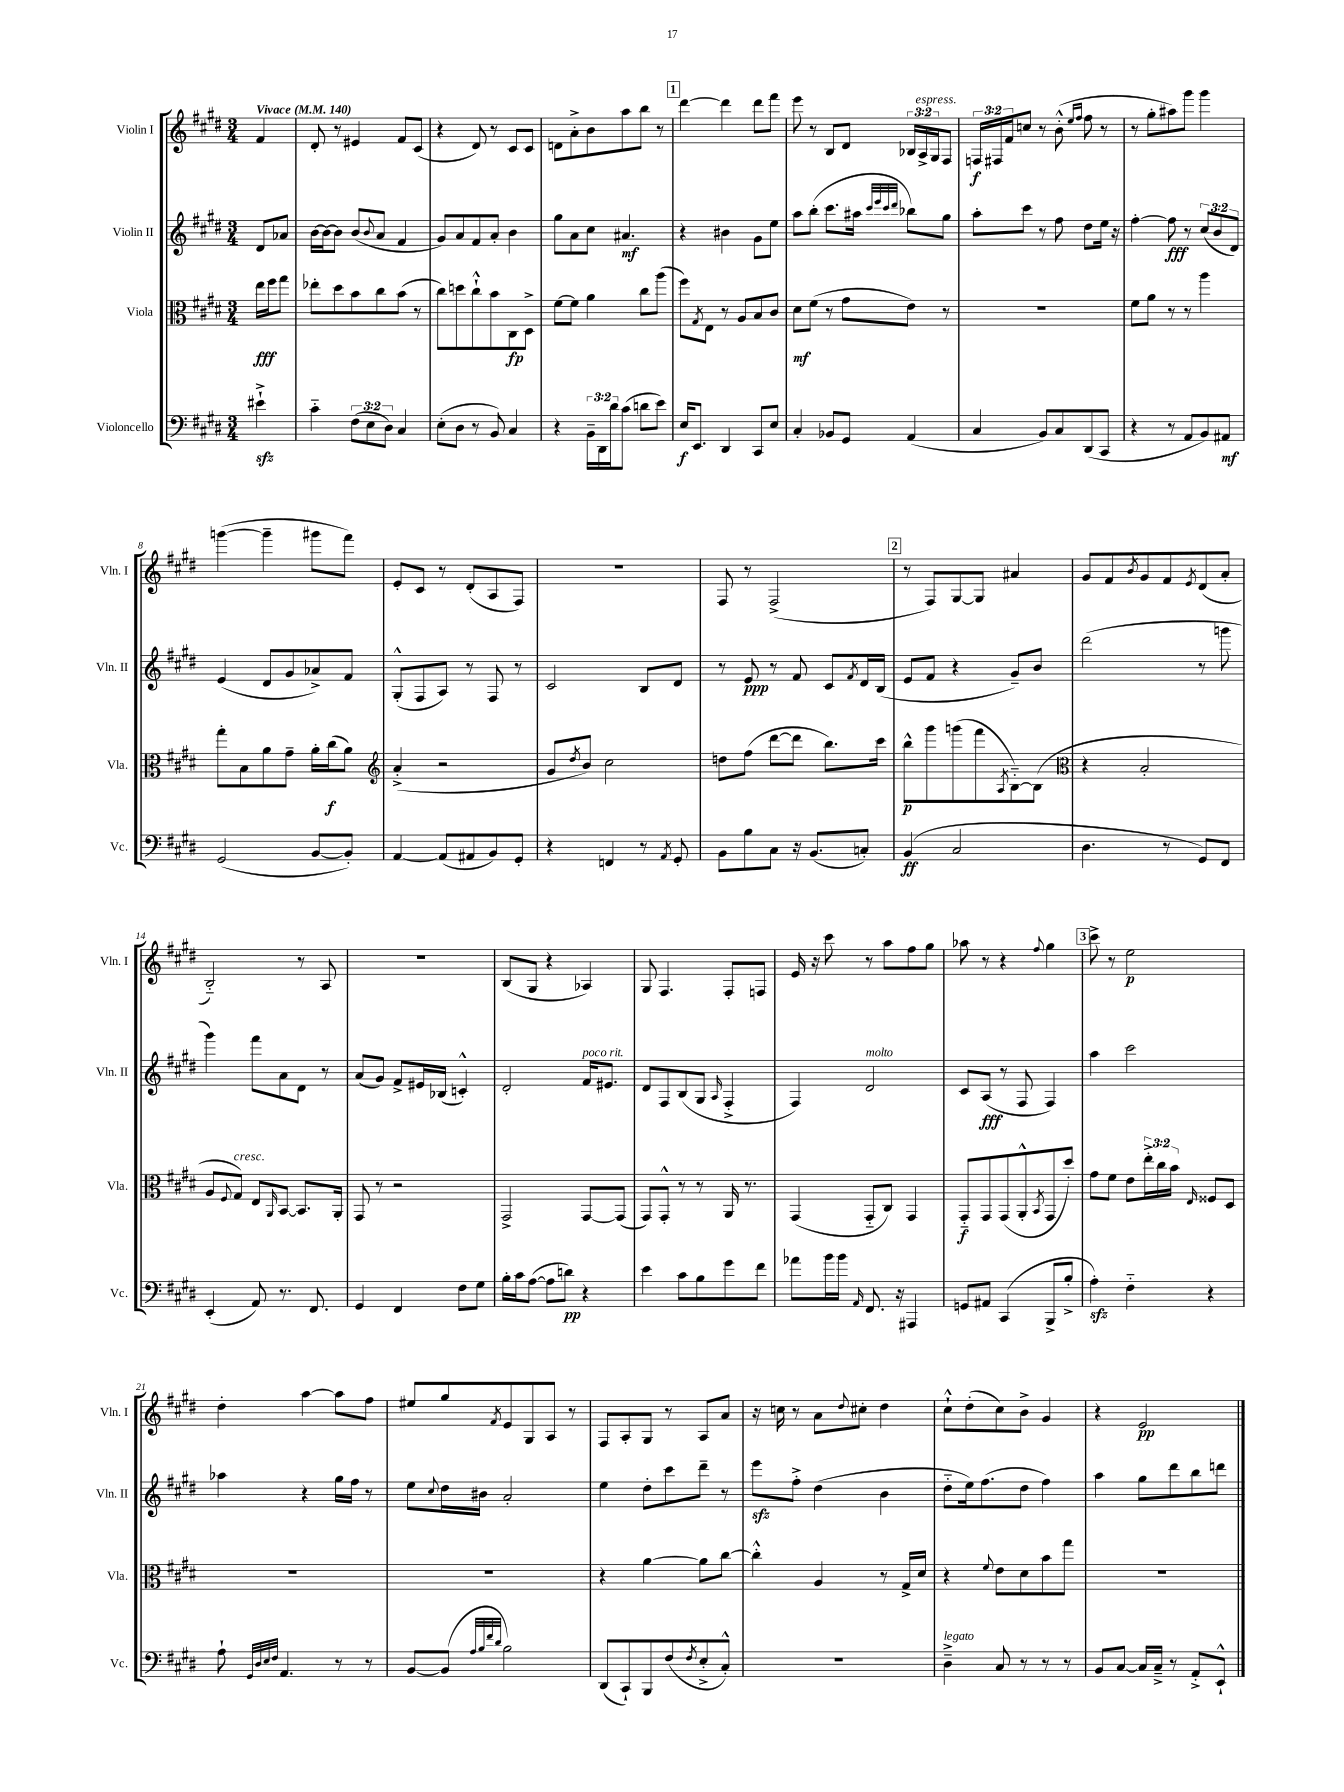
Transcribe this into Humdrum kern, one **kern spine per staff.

**kern	**dynam	**kern	**dynam	**kern	**dynam	**kern	**dynam
*part4	*part4	*part3	*part3	*part2	*part2	*part1	*part1
*staff4	*staff4	*staff3	*staff3	*staff2	*staff2	*staff1	*staff1
*I"Violoncello	*	*I"Viola	*	*I"Violin II	*	*I"Violin I	*
*I'Vc.	*	*I'Vla.	*	*I'Vln. II	*	*I'Vln. I	*
*clefF4	*	*clefC3	*	*clefG2	*	*clefG2	*
*k[f#c#g#d#]	*	*k[f#c#g#d#]	*	*k[f#c#g#d#]	*	*k[f#c#g#d#]	*
*M3/4	*	*M3/4	*	*M3/4	*	*M3/4	*
*MM140	*	*MM140	*	*MM140	*	*MM140	*
=	=	=	=	=	=	=	=
!	!	!	!	!	!	!LO:TX:a:B:t=Vivace	!
4e#Xzz`^\	.	16ee\LL	fff	8d#/L	.	4f#/	.
.	.	16ff#\J	.	.	.	.	.
.	.	8gg#\J	.	8a-X/J	.	.	.
=1	=1	=1	=1	=1	=1	=1	=1
4c#\	.	8ee-X'\L	.	[16b\LL	.	8d#'/	.
.	.	.	.	16b\J_	.	.	.
.	.	8dd#\	.	8b\J]	.	8r	.
(12F#\L	.	8b\	.	(8b/L	.	4e#X/	.
12E\	.	.	.	.	.	.	.
.	.	.	.	8qqb/	.	.	.
.	.	8cc#\	.	8a/J	.	.	.
12D#\J)	.	.	.	.	.	.	.
4C#/	.	(8b\J	.	4f#/	.	8f#/L	.
.	.	8r	.	.	.	(8c#/J	.
=2	=2	=2	=2	=2	=2	=2	=2
(8E'\L	.	8cc#\L)	.	8g#/L)	.	4r	.
8D#\J	.	8ddn\	.	8a/	.	.	.
8r	.	8cc#`^^\	.	8f#/	.	8d#/)	.
8BB/)	.	8b\	.	8a'/J	.	8r	.
4C#/	.	8C#\	fp	4b\	.	8c#/L	.
.	.	8D#^\J	.	.	.	8c#/J	.
=3	=3	=3	=3	=3	=3	=3	=3
4r	.	[8f#\L	.	8gg#\L	.	8dn\L	.
.	.	8f#\J]	.	8a\	.	8a'^\	.
24BB~\LL	.	4a\	.	8cc#\J	.	8b\	.
24DD#\	.	.	.	.	.	.	.
24d#\J	.	.	.	.	.	.	.
(8c#\J	.	.	.	4.a#X/	mf	8aa\	.
8dn\L	.	8cc#\L	.	.	.	8bb\J	.
8e\J)	.	(8aa\J	.	.	.	8r	.
!!LO:REH:place=s1:t=1
=4	=4	=4	=4	=4	=4	=4	=4
16E/KL	f	8ff#\L)	.	4r	.	[4ddd#\	.
8.EE/J	.	.	.	.	.	.	.
.	.	8qG#/	.	.	.	.	.
.	.	8E\J	.	.	.	.	.
4DD#/	.	8r	.	4b#X\	.	4ddd#\]	.
.	.	8A/L	.	.	.	.	.
8CC#/L	.	8B/	.	8g#\L	.	8ddd#\L	.
8E/J	.	8c#/J	.	8ee\J	.	8fff#\J	.
=5	=5	=5	=5	=5	=5	=5	=5
4C#'/	.	8d#\L	mf	8aa\L	.	8eee\	.
.	.	(8f#\J	.	(8bb'\J	.	8r	.
8BB-X/L	.	8r	.	8.ccc#\L	.	8B/L	.
8GG#/J	.	8g#\L	.	.	.	8d#/J	.
.	.	.	.	16aa#X\Jk	.	.	.
.	.	.	.	32qqccc#/LLL	.	.	.
.	.	.	.	32qqeee/	.	.	.
.	.	.	.	32qqccc#/	.	.	.
.	.	.	.	32qqddd#/JJJ	.	.	.
(4AA/	.	8e\J)	.	8bb-X\L)	.	24B-X/LL	.
!	!	!	!	!	!	!LO:TX:a:i:t=espress.	!
.	.	.	.	.	.	24A^/	.
.	.	.	.	.	.	24G#/J	.
.	.	8r	.	8gg#\J	.	8F#/J	.
=6	=6	=6	=6	=6	=6	=6	=6
4C#/	.	2.r	.	8aa'\L	.	24Fn/LL	f
.	.	.	.	.	.	24F#X/	.
.	.	.	.	.	.	24f#/J	.
.	.	.	.	8ccc#\J	.	8ccn/J	.
8BB/L)	.	.	.	8r	.	8r	.
8C#/	.	.	.	8ff#\	.	(8b'^^\	.
.	.	.	.	.	.	16qqee/LL	.
.	.	.	.	.	.	16qqff#/JJ	.
(8DD#/	.	.	.	8dd#\L	.	8ff#\	.
8CC#/J	.	.	.	16ee\Jk	.	8r	.
.	.	.	.	16r	.	.	.
=7	=7	=7	=7	=7	=7	=7	=7
4r	.	8f#\L	.	[4ff#'\	.	8r	.
.	.	8a\J	.	.	.	8gg#'\L	.
8r	.	8r	.	8ff#\]	fff	8aa#X\)	.
8AA/L	.	8r	.	8r	.	8ggg#\J	.
8BB/)	.	4aa\	.	(12cc#/L	.	4ggg#\	.
.	.	.	.	12b/	.	.	.
8AA#X/J	mf	.	.	.	.	.	.
.	.	.	.	12d#/J)	.	.	.
!!LO:LB:g=z
=8	=8	=8	=8	=8	=8	=8	=8
(2GG#/	.	8gg#'\L	.	(4e/	.	([4gggn\	.
.	.	8B\	.	.	.	.	.
.	.	8a\	.	8d#/L	.	4ggg~\]	.
.	.	8g#~\J	.	8g#/	.	.	.
[8BB/L	.	16a'\LL	.	8a-X^/)	.	8ggg#X\L	.
.	.	(16cc#\J	f	.	.	.	.
8BB'/J])	.	8a\J)	.	8f#/J	.	8fff#\J)	.
=9	=9	=9	=9	=9	=9	=9	=9
*	*	*clefG2	*	*	*	*	*
[4AA/	.	(4a'^/	.	(8G#'^^/L	.	8e'/L	.
.	.	.	.	8F#/	.	8c#/J	.
(8AA/L]	.	2r	.	8A/J)	.	8r	.
8AA#X/	.	.	.	8r	.	(8d#'/L	.
8BB/)	.	.	.	8F#/	.	8A/	.
8GG#'/J	.	.	.	8r	.	8F#/J)	.
=10	=10	=10	=10	=10	=10	=10	=10
4r	.	8g#/L	.	2c#/	.	2.r	.
.	.	8qdd#/	.	.	.	.	.
.	.	8b/J)	.	.	.	.	.
4FFn/	.	2cc#\	.	.	.	.	.
8r	.	.	.	8B/L	.	.	.
8qAA/	.	.	.	.	.	.	.
8GG#'/	.	.	.	8d#/J	.	.	.
=11	=11	=11	=11	=11	=11	=11	=11
8BB\L	.	8ddn\L	.	8r	.	8F#/	.
8B\	.	(8ff#\J	.	8e/	ppp	8r	.
8C#\J	.	[8ddd#\L	.	8r	.	(2F#^/	.
16r	.	8ddd#\J]	.	8f#/	.	.	.
(8.BB/L	.	.	.	.	.	.	.
.	.	8.bb\L)	.	8c#/L	.	.	.
.	.	.	.	8qf#/	.	.	.
8Cn'/J)	.	.	.	16d#/L	.	.	.
.	.	16ccc#\Jk	.	(16B/JJ	.	.	.
!!LO:REH:place=s1:t=2
=12	=12	=12	=12	=12	=12	=12	=12
(4BB/	ff	8bb^^\L	p	8e/L	.	8r	.
.	.	8ggg#\	.	8f#/J	.	8F#/L)	.
2C#/	.	(8gggn\	.	4r	.	[8G#/	.
.	.	8fff#\	.	.	.	8G#/J]	.
.	.	8qA/	.	.	.	.	.
.	.	[8B\)	.	8g#~/L)	.	4a#X/	.
.	.	(8B\J]	.	8b/J	.	.	.
=13	=13	=13	=13	=13	=13	=13	=13
*	*	*clefC3	*	*	*	*	*
4.D#\	.	4r	.	(2ddd#\	.	8g#/L	.
.	.	.	.	.	.	8f#/	.
.	.	.	.	.	.	8qb/	.
.	.	2B'/	.	.	.	8g#/	.
8r	.	.	.	.	.	8f#/	.
.	.	.	.	.	.	8qe/	.
8GG#/L)	.	.	.	8r	.	(8d#/	.
8FF#/J	.	.	.	8gggn\	.	8a'/J	.
!!LO:LB:g=z
=14	=14	=14	=14	=14	=14	=14	=14
(4EE'/	.	8A/L	.	4ggg#\)	.	2B/)	.
.	.	8qqF#/	.	.	.	.	.
!	!	!LO:TX:a:i:t=cresc.	!	!	!	!	!
.	.	8G#/J)	.	.	.	.	.
8AA/)	.	8E/L	.	8fff#\L	.	.	.
.	.	16qqAA/	.	.	.	.	.
8.r	.	[8BB/J	.	8a\	.	.	.
.	.	8.BB/L]	.	8d#\J	.	8r	.
8.FF#/	.	.	.	.	.	.	.
.	.	.	.	8r	.	8A/	.
.	.	16AA'/Jk	.	.	.	.	.
=15	=15	=15	=15	=15	=15	=15	=15
4GG#/	.	8GG#/	.	(8a/L	.	2.r	.
.	.	8r	.	8g#/J)	.	.	.
4FF#/	.	2r	.	8f#^/L	.	.	.
.	.	.	.	16e#X/L	.	.	.
.	.	.	.	(16B-X/JJ	.	.	.
8F#\L	.	.	.	4cn'^^/)	.	.	.
8G#\J	.	.	.	.	.	.	.
=16	=16	=16	=16	=16	=16	=16	=16
16B'\LL	.	2GG#^/	.	2d#'/	.	(8B/L	.
16c#\J	.	.	.	.	.	.	.
([8A\J	.	.	.	.	.	8G#/J	.
8A\L]	.	.	.	.	.	4r	.
8dn\J)	pp	.	.	.	.	.	.
!	!	!	!	!LO:TX:a:i:t=poco rit.	!	!	!
4r	.	[8GG#/L	.	16f#/KL	.	4A-X/)	.
.	.	.	.	8.e#X/J	.	.	.
.	.	(8GG#/J]	.	.	.	.	.
=17	=17	=17	=17	=17	=17	=17	=17
4e\	.	8GG#/L)	.	8d#/L	.	8G#/	.
.	.	8GG#'^^/J	.	8F#/	.	4.F#/	.
8c#\L	.	8r	.	(8B/	.	.	.
8B\	.	8r	.	8G#/J	.	.	.
.	.	.	.	16qqA/	.	.	.
8g#\	.	16AA/	.	4F#'^/	.	8F#'/L	.
.	.	8.r	.	.	.	.	.
8f#\J	.	.	.	.	.	8Fn/J	.
=18	=18	=18	=18	=18	=18	=18	=18
8a-X\L	.	(4GG#/	.	4F#/)	.	16e/	.
.	.	.	.	.	.	16r	.
16b\L	.	.	.	.	.	8ccc#\	.
16b\JJ	.	.	.	.	.	.	.
16qqAA/	.	.	.	.	.	.	.
!	!	!	!	!LO:TX:a:i:t=molto	!	!	!
8.FF#/	.	8GG#/L	.	2d#/	.	8r	.
.	.	8C#/J)	.	.	.	8aa\L	.
16r	.	.	.	.	.	.	.
4AAA#X/	.	4GG#/	.	.	.	8ff#\	.
.	.	.	.	.	.	8gg#\J	.
=19	=19	=19	=19	=19	=19	=19	=19
8GGn/L	.	8GG#/L	f	8c#/L	.	8aa-X\	.
8AA#X/J	.	8GG#/	.	(8A/J	fff	8r	.
(4CC#/	.	(8GG#/	.	8r	.	4r	.
.	.	8AA'^^/	.	8F#/	.	.	.
.	.	8qBB/	.	.	.	8qqff#/	.
8BBB^/L	.	8GG#/	.	4F#/)	.	4gg#\	.
8B'^/J	.	8dd#'/J)	.	.	.	.	.
!!LO:REH:place=s1:t=3
=20	=20	=20	=20	=20	=20	=20	=20
4Azz'\)	.	8g#\L	.	4aa\	.	8ccc#^\	.
.	.	8f#\J	.	.	.	8r	.
4F#\	.	8e\L	.	2ccc#\	.	2ee\	p
.	.	24ee'^\L	.	.	.	.	.
.	.	24cc#\	.	.	.	.	.
.	.	24b\JJ	.	.	.	.	.
.	.	16qqE/	.	.	.	.	.
4r	.	8F##X/L	.	.	.	.	.
.	.	8D#/J	.	.	.	.	.
!!LO:LB:g=z
=21	=21	=21	=21	=21	=21	=21	=21
8A`\	.	2.r	.	4aa-X\	.	4dd#'\	.
32qqGG#/LLL	.	.	.	.	.	.	.
32qqD#/	.	.	.	.	.	.	.
32qqE/	.	.	.	.	.	.	.
32qqF#/JJJ	.	.	.	.	.	.	.
4.AA/	.	.	.	.	.	.	.
.	.	.	.	4r	.	[4aa\	.
8r	.	.	.	16gg#\LL	.	8aa\L]	.
.	.	.	.	16ff#\JJ	.	.	.
8r	.	.	.	8r	.	8ff#\J	.
=22	=22	=22	=22	=22	=22	=22	=22
[8BB/L	.	2.r	.	8ee\L	.	8ee#X/L	.
.	.	.	.	8qqcc#/	.	.	.
(8BB/J]	.	.	.	16dd#\L	.	8gg#/	.
.	.	.	.	16b#X\JJ	.	.	.
32qqA/LLL	.	.	.	.	.	.	.
32qqB/	.	.	.	.	.	.	.
32qqf#/	.	.	.	.	.	.	.
32qqd#/JJJ	.	.	.	.	.	8qf#/	.
2B\)	.	.	.	2a'/	.	8e/	.
.	.	.	.	.	.	8G#/	.
.	.	.	.	.	.	8A/J	.
.	.	.	.	.	.	8r	.
=23	=23	=23	=23	=23	=23	=23	=23
(8DD#/L	.	4r	.	4ee\	.	8F#/L	.
8CC#`/)	.	.	.	.	.	8A'/	.
8BBB/	.	[4a\	.	8dd#'\L	.	8G#/J	.
(8F#/	.	.	.	8ccc#\	.	8r	.
8qF#/	.	.	.	.	.	.	.
8E'^/	.	8a\L]	.	8ddd#~\J	.	8A/L	.
8C#'^^/J)	.	[8cc#\J	.	8r	.	8a/J	.
=24	=24	=24	=24	=24	=24	=24	=24
2.r	.	4cc#'^^\]	.	8eeezz\L	.	16r	.
.	.	.	.	.	.	16ccn\	.
.	.	.	.	8ff#'^\J	.	8r	.
.	.	4A/	.	(4dd#\	.	8a\L	.
.	.	.	.	.	.	8qqdd#/	.
.	.	.	.	.	.	8cc#X'\J	.
.	.	8r	.	4b\	.	4dd#\	.
.	.	16G#^/LL	.	.	.	.	.
.	.	16d#/JJ	.	.	.	.	.
=25	=25	=25	=25	=25	=25	=25	=25
!LO:TX:a:i:t=legato	!	!	!	!	!	!	!
4D#~^\	.	4r	.	8dd#\L	.	8cc#`^^\L	.
.	.	.	.	16ee\k)	.	(8dd#'\	.
.	.	.	.	(8.ff#\	.	.	.
.	.	8qqf#/	.	.	.	.	.
8C#/	.	8e\L	.	.	.	8cc#\)	.
8r	.	8d#\	.	8dd#\J	.	8b^\J	.
8r	.	8b\	.	4ff#\)	.	4g#/	.
8r	.	8gg#\J	.	.	.	.	.
=26	=26	=26	=26	=26	=26	=26	=26
8BB/L	.	2.r	.	4aa\	.	4r	.
[8C#/J	.	.	.	.	.	.	.
16C#/LL]	.	.	.	8gg#\L	.	2e/	pp
16C#~^/JJ	.	.	.	.	.	.	.
8r	.	.	.	8ddd#\	.	.	.
8AA'^/L	.	.	.	8bb\	.	.	.
8EE`^^/J	.	.	.	8dddn\J	.	.	.
==	==	==	==	==	==	==	==
*-	*-	*-	*-	*-	*-	*-	*-
